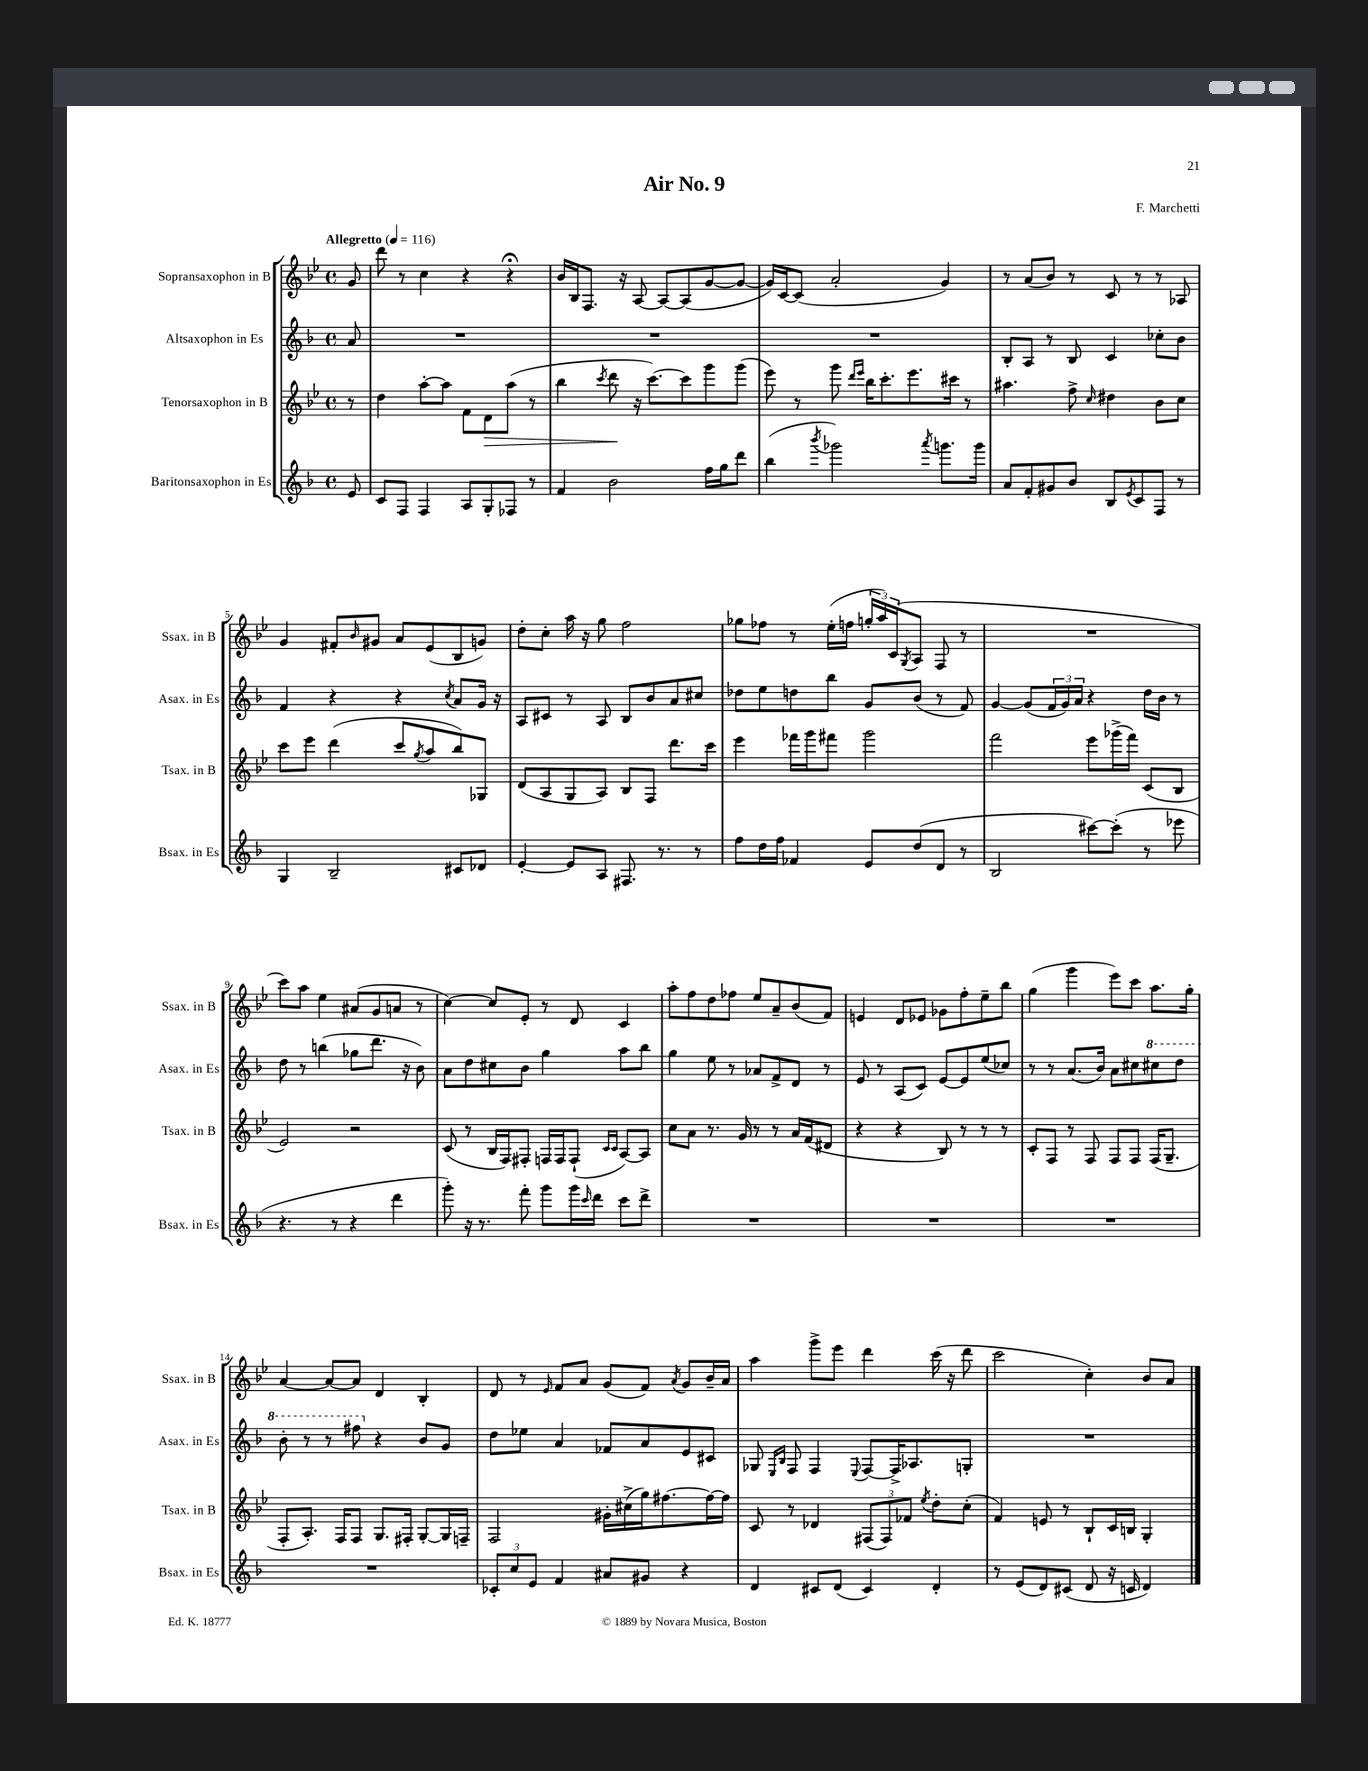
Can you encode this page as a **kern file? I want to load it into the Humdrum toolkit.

**kern	**kern	**kern	**kern
*staff4	*staff3	*staff2	*staff1
*clefG2	*clefG2	*clefG2	*clefG2
*k[b-]	*k[b-e-]	*k[b-]	*k[b-e-]
*M4/4	*M4/4	*M4/4	*M4/4
*met(c)	*met(c)	*met(c)	*met(c)
*MM116	*MM116	*MM116	*MM116
8e	8r	8a	8g
=	=	=	=
8c	4dd	1r	8ddd
8F	.	.	8r
4F	[8aa'	.	4cc
.	8aa]	.	.
8A	8f	.	4r
8G'	8d	.	.
8F-	(8aa	.	4r;
8r	8r	.	.
=	=	=	=
4f	4bb-	1r	16b-
.	.	.	16B-
.	.	.	8.F
.	8qccc	.	.
2b-	8ddd	.	.
.	.	.	16r
.	16r	.	[8A
.	[8.ccc)	.	.
.	.	.	8A_
.	8ccc]	.	(8A]
16ff	8ggg	.	[8g
16gg	.	.	.
8ddd	(8ggg	.	8g_
=	=	=	=
(4bb-	8eee-)	1r	16g])
.	.	.	[16c
.	8r	.	(8c]
8qbbb-	.	.	.
2ggg-)	8ggg	.	2a'
.	16qqddd	.	.
.	16qqeee-	.	.
.	16bb-	.	.
.	8.ccc'	.	.
.	8.eee-	.	.
8qaaa	.	.	.
8.ggg	.	.	4g)
.	16ccc#	.	.
.	8r	.	.
16ggg	.	.	.
=	=	=	=
8a	4.aa#	8B-'	8r
8f'	.	8A	(8a
8g#	.	8r	8b-)
8b-	8ff^	8B-	8r
.	16qqcc	.	.
8B-	4dd#	4c	8c
8qe	.	.	.
8c	.	.	8r
8F	8b-	8cc-'	8r
8r	8cc	8b-	8A-
=	=	=	=
4G	8ccc	4f	4g
.	8eee-	.	.
2B-~	(4ddd	4r	8f#'
.	.	.	16qqb-
.	.	.	8g#
.	8ccc	4r	8a
.	8qgg	.	.
.	8aa	.	(8e-
.	.	8qcc	.
8c#	8bb-)	8a	8B-
8d-	8G-	16g	8g)
.	.	16r	.
=	=	=	=
[4e'	(8d	8A	8dd'
.	8A	8c#	8cc'
8e]	8G	8r	16aa
.	.	.	16r
8A	8A)	8A	8gg
8.F#	8B-	8B-	2ff
.	8F	8b-	.
8.r	.	.	.
.	8.ddd	8a	.
8r	.	8cc#	.
.	16ccc	.	.
=	=	=	=
8ff	4eee-	8dd-	8gg-
16dd	.	8ee	8ff-
16ff	.	.	.
4f-	16fff-	8dd	8r
.	16ggg	.	.
.	8fff#	8bb-	(16ee-'
.	.	.	16ff
8e	2ggg	8g	24gg'
.	.	.	24aa)
.	.	.	(24c
.	.	.	8qG
(8dd	.	(8b-	8A
8d	.	8r	8F
8r	.	8f)	8r
=	=	=	=
2B-	2fff	[4g	1r
.	.	(8g]	.
.	.	24f	.
.	.	24g)	.
.	.	24a	.
[8ccc#)	8eee-	4r	.
(8ccc#']	(16ggg-^	.	.
.	16fff)	.	.
8r	(8c	16dd	.
.	.	16b-	.
8eee-	8B-	8r	.
=	=	=	=
4.r	2e-)	8dd	8ccc)
.	.	8r	8aa
.	.	(4bb	4ee-
8r	.	.	.
4r	2r	8gg-	(8a#
.	.	8.ddd	8g
4ddd	.	.	8a
.	.	16r	.
.	.	8b-)	8r
=	=	=	=
8ggg')	(8c	8a	[4cc)
16r	8r	8dd	.
8.r	.	.	.
.	16B-	8cc#	8cc]
.	16F)	.	.
8fff'	8F#'	8b-	8e-'
8ggg	16F	4gg	8r
.	16F	.	.
16ggg	(8F`	.	8d
16qqccc	.	.	.
16ddd	.	.	.
.	16qqc	.	.
.	16qqc	.	.
8ccc	[8A)	8aa	4c
8ddd^	8A]	8bb-	.
=	=	=	=
1r	8cc	4gg	8aa'
.	8a	.	8ff
.	8.r	8ee	8dd
.	.	8r	8ff-
.	16g	.	.
.	8r	8a-	8ee-
.	8r	8f^	8a~
.	16a	8d	(8b-
.	(16f	.	.
.	8d#	8r	8f)
=	=	=	=
1r	4r	8e	4e
.	.	8r	.
.	4r	(8A	8d
.	.	8c)	8e-
.	8B-)	[8e	8g-
.	8r	8e]	8ff'
.	8r	(8ee	8ee-~
.	8r	8cc-)	8bb-
=	=	=	=
1r	8c'	8r	(4gg
.	8F	8r	.
.	8r	(8.a	4ggg
.	8F	.	.
.	.	16b-)	.
.	8F	8a	8eee-)
.	8F	8cc#	8ccc
.	(16F	8ccc#	8.aa
.	8.G~	.	.
.	.	8ddd	.
.	.	.	16gg'
=	=	=	=
1r	8F'	8bb-'	[4a
.	8.A')	8r	.
.	.	8r	8a_
.	16F	.	.
.	8F	8fff#	8a]
.	8.G	4r	4d
.	16F#'	.	.
.	[8G'	8b-	4B-'
.	16G]	8g	.
.	16F~	.	.
=	=	=	=
12c-'	2F	8dd	8d
12cc	.	.	.
.	.	8ee-	8r
12e	.	.	.
.	.	.	16qqe-
4f	.	4a	8f
.	.	.	8a
8a#	16g#'	8f-	(8g
.	(16cc#^	.	.
8g#	16gg)	8a	8f)
.	[8.ff#	.	.
.	.	.	8qa
4r	.	8e	8g
.	16ff#_	8c#	16b-~
.	16ff#]	.	16a
=	=	=	=
4d	8c	8G-	4aa
.	.	16qqE	.
.	.	16qqB-	.
.	8r	8F	.
8c#	4d-	4F	8ggg^
(8d	.	.	8eee-
.	.	8qqE	.
4c#)	(12F#	[8F	4ddd
.	12F#)	.	.
.	.	16F^]	.
.	12f-	.	.
.	.	8.A-	.
.	8qee-	.	.
4d'	8dd'	.	(16ccc
.	.	.	16r
.	(8cc'	8G'	8ddd
=	=	=	=
8r	4f)	1r	2ccc
(8e	.	.	.
8d)	8e	.	.
(8c#	8r	.	.
8d	8B-`	.	4cc')
16r	16c	.	.
16c	16B	.	.
4d)	4G'	.	8b-
.	.	.	8a
==	==	==	==
*-	*-	*-	*-
